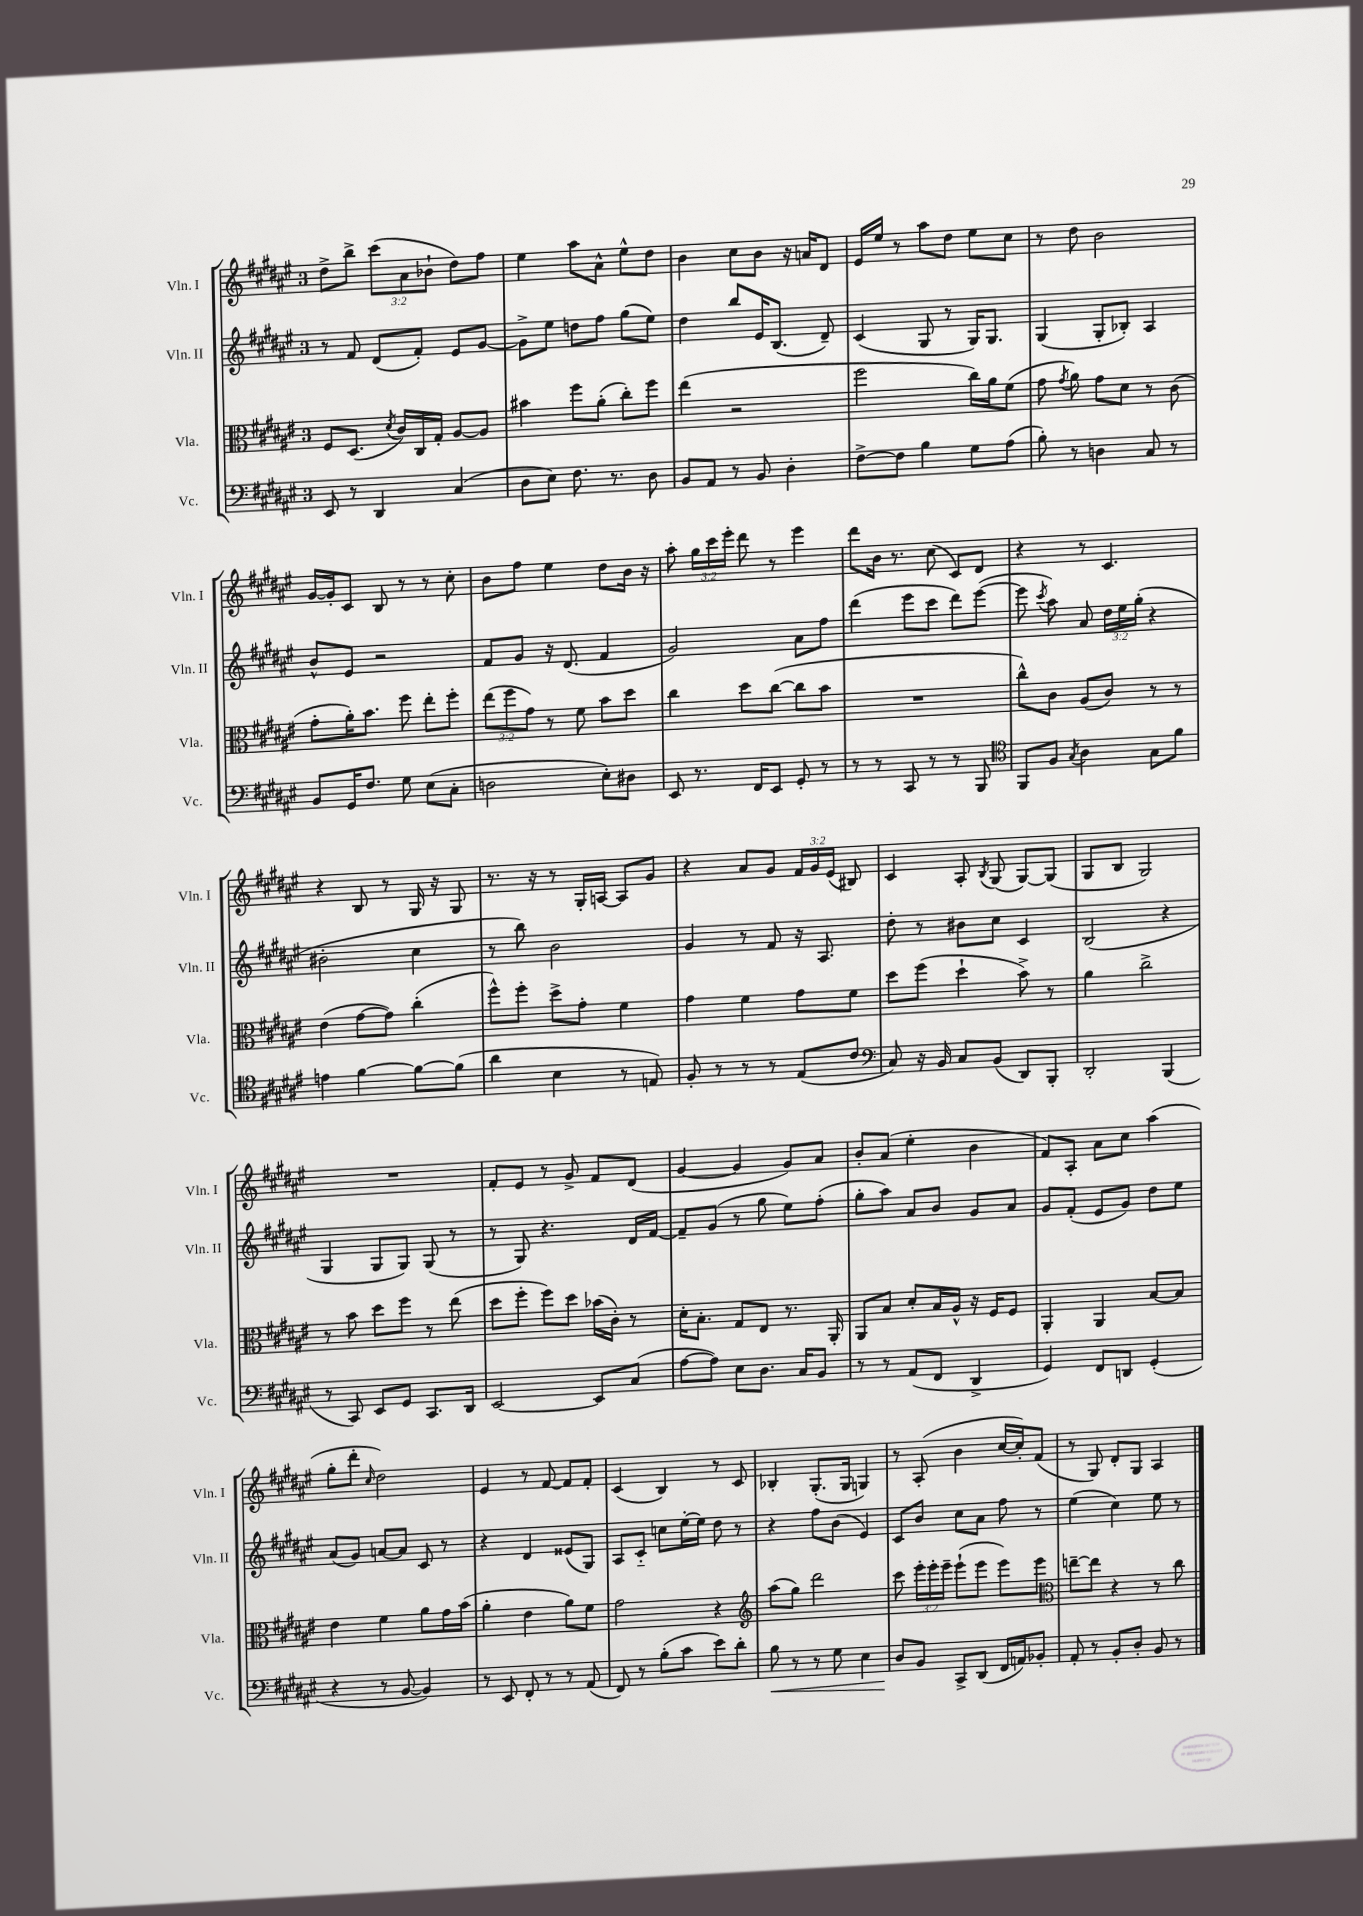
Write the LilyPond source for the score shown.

<<
\new StaffGroup <<
\new Staff = "s0" \with { instrumentName = "Vln. I" shortInstrumentName = "Vln. I" } {
    \clef treble \key fis \major \once \override Staff.TimeSignature.style = #'single-digit \time 3/4 \override Staff.TupletNumber.text = #tuplet-number::calc-fraction-text
    \autoBeamOff dis''8[-> b''8]-> \tuplet 3/2 { cis'''8[( ais'8 bes'8]-! } dis''8[) fis''8] |
    eis''4 ais''8[ ais'8]-^ eis''8[-^ dis''8] |
    b'4 cis''8[ b'8] r16 a'16[ dis'8] |
    eis'16[ eis''16] r8 ais''8[ dis''8] eis''8[ cis''8] |
    r8 dis''8 b'2 |
    gis'16[~ gis'16-. cis'8] b8 r8 r8 cis''8-. |
    b'8[ fis''8] eis''4 dis''8[ b'16] r16 |
    ais''8-. \tuplet 3/2 { gis''16[ cis'''16 eis'''16]-. } dis'''8 r8 eis'''4 |
    dis'''8[ b'16] r8. cis''8( cis'8[) dis'8] |
    r4 r8 cis'4. |
    r4 b8 r8 gis16 r16 gis8 |
    r8. r16 r8 gis16[-. a16]~ a8[ gis'8] |
    r4 ais'8[ gis'8] \tuplet 3/2 { fis'16[ gis'16 eis'16]( } bis8) |
    cis'4 ais8-. \acciaccatura { b8 } gis8( gis8[~) gis8]( |
    gis8[ b8] gis2) |
    R2. |
    fis'8[-. eis'8] r8 gis'8-> fis'8[ dis'8]( |
    gis'4~ gis'4 gis'8[) ais'8] |
    b'8[-. ais'8]( eis''4-. b'4 |
    fis'8[) ais8]-. ais'8[ cis''8] ais''4( |
    gis''8[-. dis'''8]-. \grace { cis''16 } dis''2) |
    eis'4 r8 fis'8~ fis'8[ fis'8]-. |
    cis'4( b4) r8 cis'8 |
    bes4-. gis8.[-.( gis16] g4) |
    r8 ais8-.( b'4 cis''16[~ cis''16-.) fis'8]( |
    r8 gis8) dis'8[-. gis8] ais4 \bar "|." |
}
\new Staff = "s1" \with { instrumentName = "Vln. II" shortInstrumentName = "Vln. II" } {
    \clef treble \key fis \major \once \override Staff.TimeSignature.style = #'single-digit \time 3/4 \override Staff.TupletNumber.text = #tuplet-number::calc-fraction-text
    \autoBeamOff r8 fis'8 dis'8[( fis'8]-.) eis'8[ gis'8]~ |
    gis'8[-> eis''8] d''8[ fis''8] gis''8[( eis''8]) |
    dis''4 b''8[ eis'16 b8.]( dis'8--) |
    cis'4( gis8 r8 gis16[) gis8.] |
    gis4( gis8[-. bes8]-.) ais4 |
    b'8[-^ eis'8] r2 |
    fis'8[ gis'8] r16 dis'8.( fis'4 |
    gis'2) ais'8[ fis''8] |
    dis'''4( eis'''8[ cis'''8] dis'''8[) eis'''8]~( |
    eis'''8 \acciaccatura { cis'''8 } ais''8) ais'8 \tuplet 3/2 { dis''16[ eis''16 gis''16]-.( } r4 |
    bis'2-. cis''4 |
    r8 b''8) b'2 |
    gis'4 r8 fis'8 r16 ais8. |
    dis''8-. r8 bis'8[ cis''8] cis'4 |
    b2( r4 |
    gis4 gis8[ gis8]) gis8( r8 |
    r8 gis8) r4. dis'16[ fis'16]~ |
    fis'8[-- gis'8]( r8 gis''8 eis''8[) fis''8]-.( |
    gis''8[-. ais''8]) ais'8[ b'8] gis'8[ ais'8] |
    gis'8[ fis'8]-.( eis'8[ gis'8]) dis''8[ eis''8] |
    ais'8[( gis'8]) a'8[~ a'8] cis'8 r8 |
    r4 dis'4 eisis'8[( gis8]) |
    ais8[ cis'8]-_ c''8[ eis''16~-. eis''16] dis''8 r8 |
    r4 fis''8[ b'8]( eis'4) |
    cis'8[ b'8] cis''8[ ais'8] fis''8 r8 |
    eis''4( cis''4) eis''8 r8 \bar "|." |
}
\new Staff = "s2" \with { instrumentName = "Vla." shortInstrumentName = "Vla." } {
    \clef alto \key fis \major \once \override Staff.TimeSignature.style = #'single-digit \time 3/4 \override Staff.TupletNumber.text = #tuplet-number::calc-fraction-text
    \autoBeamOff fis8[ dis8.]( \acciaccatura { dis'8 } cis'16[) cis16 gis16]-. ais8[~ ais8] |
    bis'4 fis''8[ ais'8]-.( cis''8[-.) fis''8] |
    eis''4( r2 |
    fis''2 cis''16[) ais'16 fis'8]( |
    gis'8 \acciaccatura { gis'8 } ais'8) gis'8[ dis'8] r8 cis'8( |
    gis'8[-. ais'16-.) b'8.] fis''8 eis''8[-. fis''8]-. |
    \tuplet 3/2 { eis''8[( fis''8 gis'8]) } r8 fis'8 b'8[ dis''8] |
    cis''4 dis''8[ cis''8]~( cis''8[ b'8] |
    R2. |
    cis''8[-^) cis'8] ais8[( cis'8]) r8 r8 |
    eis'4( gis'8[~ gis'8]) cis''4-.( |
    fis''8[-^) fis''8]-. dis''8[-> gis'8]-. fis'4 |
    gis'4 fis'4 gis'8[ fis'8] |
    dis''8[ fis''8]( dis''4-! b'8->) r8 |
    ais'4 cis''2-> |
    r8 b'8 dis''8[ fis''8] r8 eis''8( |
    dis''8[ fis''8]-. fis''8[) dis''8] bes'16[( cis'16]-.) r8 |
    dis'16[-. b8.]-. gis8[ eis8] r8. ais,16-. |
    ais,8[ b8] dis'8[-. b16 ais16]-^ r16 fis16[ fis8] |
    ais,4-. ais,4 b8[~ b8] |
    eis'4 fis'4 ais'8[ gis'16 b'16]( |
    ais'4-. eis'4 ais'8[) fis'8] |
    gis'2 r4 |
    \clef treble ais''8[( gis''8]) dis'''2 |
    cis'''8 \tuplet 3/2 { eis'''16[-. eis'''16-. eis'''16]-- } eis'''8[-!( eis'''8] eis'''8[) eis'''8] |
    \clef alto e''8[~-- e''8] r4 r8 cis''8 \bar "|." |
}
\new Staff = "s3" \with { instrumentName = "Vc." shortInstrumentName = "Vc." } {
    \clef bass \key fis \major \once \override Staff.TimeSignature.style = #'single-digit \time 3/4
    \autoBeamOff eis,8 r8 dis,4 cis4( |
    dis8[ eis8]) fis8. r8. dis8 |
    b,8[ ais,8] r8 b,8 dis4-. |
    fis8[~-> fis8] b4 gis8[ ais8]( |
    b8-.) r8 d4 cis8 r8 |
    b,8[ gis,16 fis8.] gis8 eis8[( cis8]-. |
    d2 eis8[-.) dis8] |
    eis,8 r8. fis,16[ eis,8] gis,8-. r8 |
    r8 r8 cis,8 r8 r8 b,,8 |
    \clef tenor fis,8[ fis8] \acciaccatura { gis8 } ais4 gis8[ fis'8] |
    e'4 fis'4~ fis'8[~ fis'8]( |
    ais'4 b4 r8 e8) |
    fis8-. r8 r8 r8 eis8[( cis'8] |
    \clef bass cis8) r16 b,16 cis8[ b,8]( dis,8[) b,,8]-. |
    dis,2-. b,,4( |
    r8 cis,8) eis,8[ gis,8] cis,8.[ dis,16] |
    eis,2~ eis,8[ cis8]( |
    ais8[~ ais8]) eis8[ dis8.] cis16[ b,8] |
    r8 r8 ais,8[( fis,8] dis,4-> |
    gis,4) fis,8[ d,8] gis,4-.( |
    r4 r8 b,8~ b,4) |
    r8 eis,8 fis,8-. r8 r8 ais,8( |
    fis,8) r8 b8[-.( cis'8] eis'8[) dis'8]-. |
    b8\< r8 r8 gis8 eis4 |
    dis8[\! b,8] cis,8[-> dis,8]( fis,16[ a,16) bes,8]-. |
    ais,8-. r8 b,8[-. dis8]-. b,8 r8 \bar "|." |
}
>>
>>
\layout { \context { \Score \remove "Bar_number_engraver" } }
